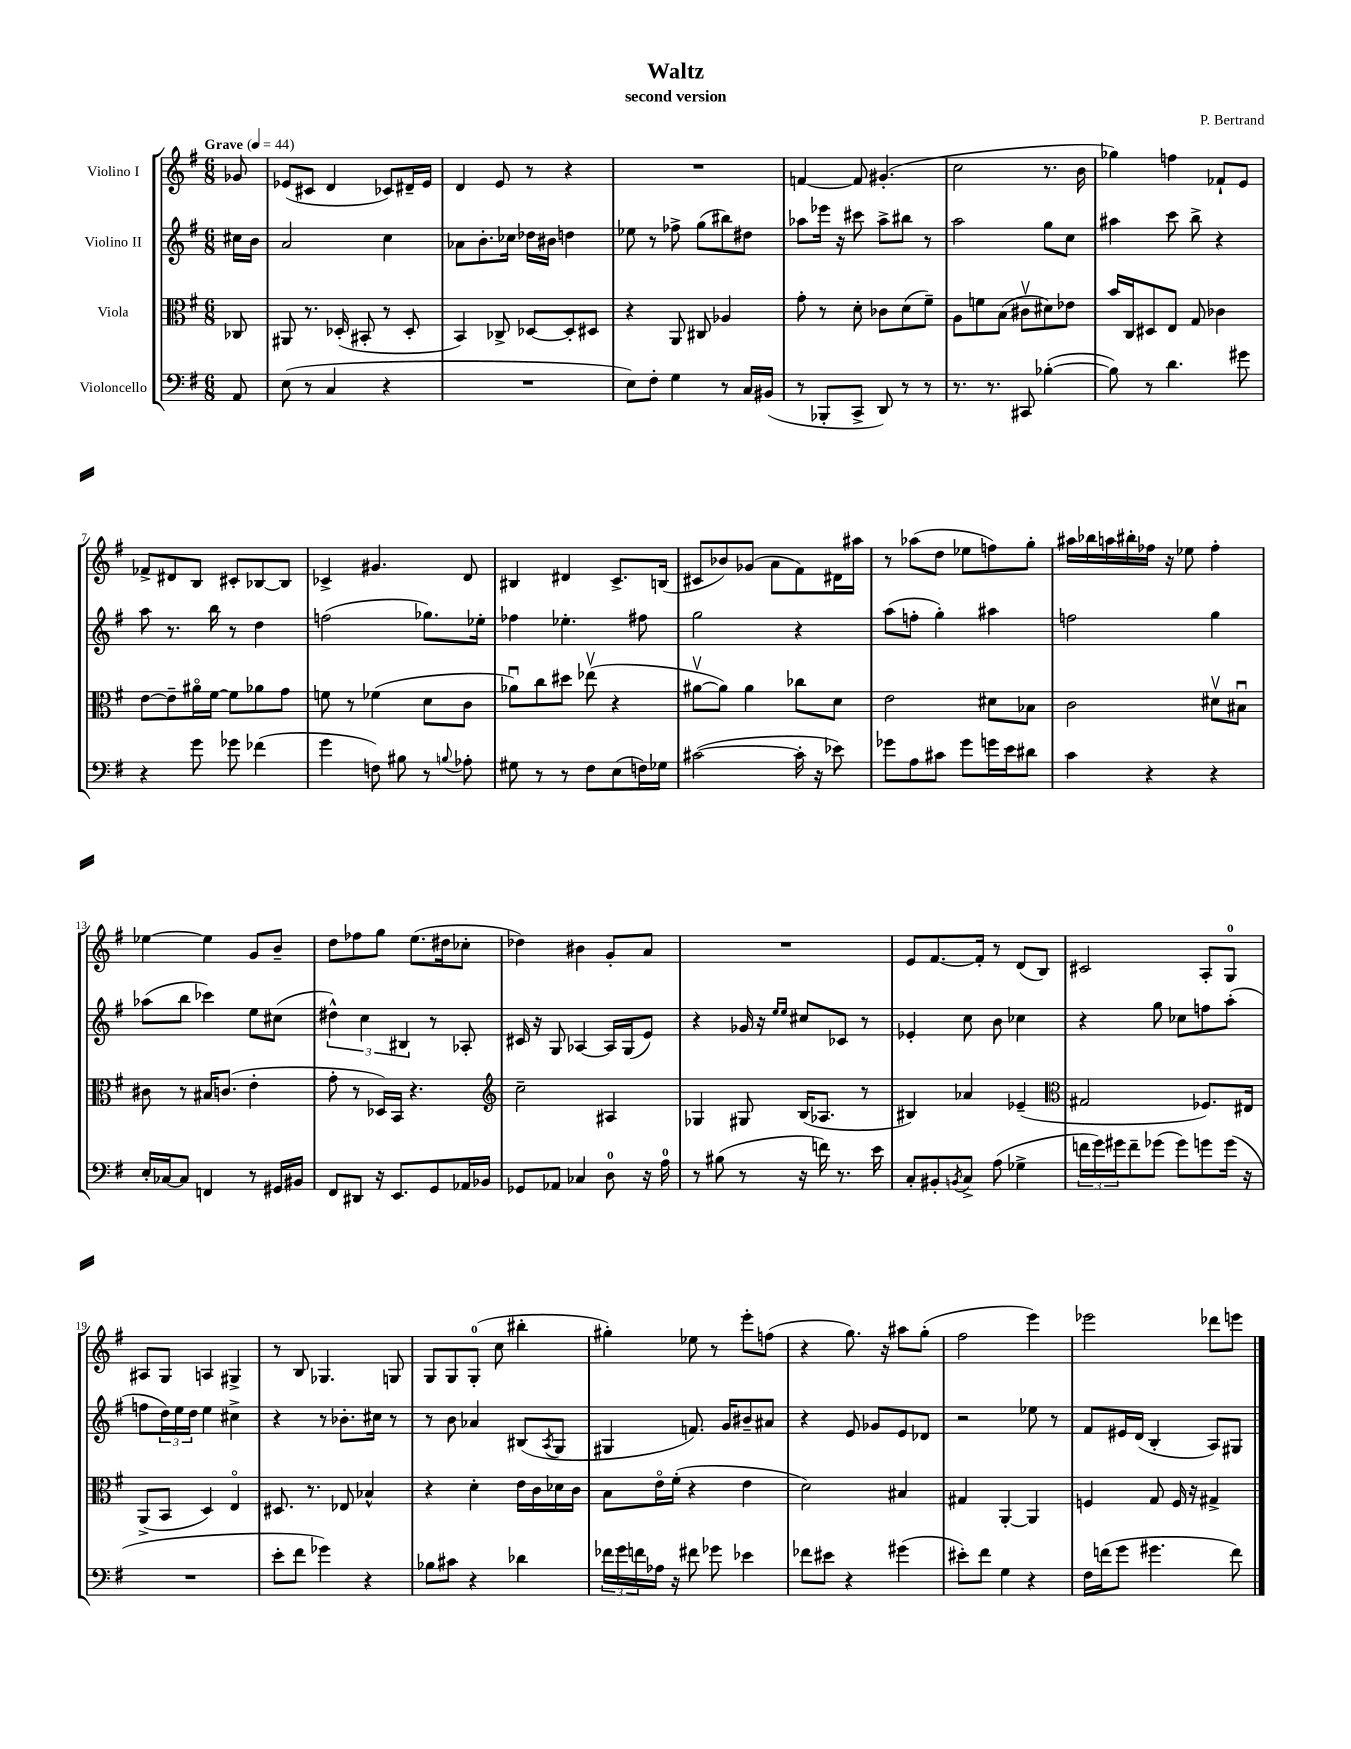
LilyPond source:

\header { title = "Waltz" composer = "P. Bertrand" subtitle = "second version" }
<<
\new StaffGroup <<
\new Staff = "s0" \with { instrumentName = "Violino I" } {
    \clef treble \key g \major \numericTimeSignature \time 6/8 \partial 8 \tempo "Grave" 4 = 44
    ges'8 |
    ees'8( cis'8 d'4 ces'8) dis'16-- ees'16 |
    d'4 e'8 r8 r4 |
    R2. |
    f'4~ f'8 gis'4.-.( |
    c''2 r8. b'16 |
    ges''4) f''4 fes'8-! e'8 |
    fes'8-> dis'8 b8 cis'8-. bes8~ bes8 |
    ces'4-> gis'4. d'8 |
    bis4 dis'4 c'8.-> b16( |
    cis'8 bes'8) ges'8( a'8 fis'8) dis'16 ais''16 |
    r8 aes''8( d''8 ees''8 f''8) g''8-. |
    ais''16 bes''16 a''16 bis''16-. fes''16 r16 ees''8 fes''4-. |
    ees''4~ ees''4 g'8 b'8-- |
    d''8 fes''8 g''8 e''8.( dis''16 ces''8-. |
    des''4) bis'4 g'8-. a'8 |
    R2. |
    e'8 fis'8.~ fis'16-. r8 d'8( b8) |
    cis'2 a8-. g8-0 |
    ais8 g8 a4 gis4-> |
    r8 b8 ges4. g8 |
    g8 g8 g8-0-.( c''8 bis''4-. |
    gis''4-.) ees''8 r8 e'''8-. f''8( |
    r4 g''8.) r16 ais''8 g''8-.( |
    fis''2 e'''4) |
    ees'''2 des'''8 e'''8 \bar "|." |
}
\new Staff = "s1" \with { instrumentName = "Violino II" } {
    \clef treble \key g \major \numericTimeSignature \time 6/8 \partial 8
    cis''16 b'16 |
    a'2 c''4 |
    aes'8 b'8.-. ces''16 des''16 bis'16 d''4 |
    ees''8 r8 fes''8-> g''8( bis''8) dis''8 |
    aes''8 ees'''16 r16 cis'''8 aes''8-> bis''8 r8 |
    a''2 g''8 c''8 |
    ais''4 c'''8 b''8-> r4 |
    a''8 r8. b''16 r8 d''4 |
    f''2( ges''8.) ees''16-. |
    fes''4 ees''4.-. fis''8 |
    g''2 r4 |
    a''8( f''8-. g''4-.) ais''4 |
    f''2 g''4 |
    aes''8( b''8 ces'''4) e''8 cis''8( |
    \tuplet 3/2 { dis''4-^) c''4 bis4 } r8 aes8-. |
    cis'16 r16 g8 aes4~ aes16 g16( e'8) |
    r4 ges'16 r16 \grace { e''16 e''16 } cis''8 ces'8 r8 |
    ees'4-. c''8 b'8 ces''4 |
    r4 g''8 ces''8 f''8 a''8-.( |
    f''8 \tuplet 3/2 { d''16) e''16 d''16 } e''4 cis''4-> |
    r4 r8 bes'8.-. cis''16 r8 |
    r8 b'8 aes'4 bis8( \acciaccatura { a8 } g8 |
    gis4 f'8.) g'16 bis'8-- ais'8 |
    r4 e'8 ges'8 e'8 des'8 |
    r2 ees''8 r8 |
    fis'8 eis'16 d'16( b4-. a8) gis8 \bar "|." |
}
\new Staff = "s2" \with { instrumentName = "Viola" } {
    \clef alto \key g \major \numericTimeSignature \time 6/8 \partial 8
    ces8 |
    ais,8 r8. des16-.( bis,8-. r8 des8-. |
    b,4) ces8-> des8~ des8-. dis8 |
    r4 a,8 cis8 aes4 |
    g'8-. r8 d'8-. ces'8 d'8( fis'8--) |
    a8 f'8 b8( cis'8\upbow dis'8) ees'8 |
    b'16 c16 dis8 e8 g8 ces'4 |
    e'8~ e'8-- ais'16\flageolet fis'16~ fis'8 aes'8 g'8 |
    f'8 r8 fes'4( d'8 c'8 |
    aes'8\downbow) c''8 dis''8 ees''8\upbow( r4 |
    ais'8~\upbow ais'8) ais'4 ces''8 d'8 |
    e'2 dis'8 bes8 |
    c'2 dis'8\upbow bis8\downbow |
    cis'8 r8 bis16 c'8.( e'4-. |
    g'8-. r8 des16) b,16 r4. |
    \clef treble c''2-- ais4 |
    ges4 gis8 b16( aes8. r8 |
    bis4) aes'4 ees'4--( |
    \clef alto gis2 fes8.) eis16 |
    a,8->( b,8 d4) e4\flageolet |
    dis8. r8. ees8 bes4-^ |
    r4 d'4-. e'16 c'16 des'16 c'16 |
    b8 e'16\flageolet fis'16-.( r4 e'4 |
    d'2) bis4 |
    gis4 a,4~-. a,4 |
    f4 g8 f16 r16 gis4-> \bar "|." |
}
\new Staff = "s3" \with { instrumentName = "Violoncello" } {
    \clef bass \key g \major \numericTimeSignature \time 6/8 \partial 8
    a,8 |
    e8( r8 c4 r4 |
    R2. |
    e8) fis8-. g4 r8 c16 bis,16( |
    r8 bes,,8-. c,8-> d,8) r8 r8 |
    r8. r8. cis,8 bes4~-.( |
    bes8) r8 d'4. gis'8 |
    r4 g'8 ges'8 fes'4( |
    g'4 f8) bis8 r8 \appoggiatura { b8 } aes8-. |
    gis8 r8 r8 fis8 e8( f16) ges16 |
    cis'2~( cis'16-. r16 ees'8) |
    ges'8 a8 cis'8 ges'8 g'16 e'16 dis'8 |
    c'4 r4 r4 |
    e16-. ces16~ ces8 f,4 r8 gis,16 bis,16 |
    fis,8 dis,8 r16 e,8. g,8 aes,16 bes,16 |
    ges,8 aes,8 ces4 d8-0 r16 a16-0 |
    r8 bis8( r8 r16 f'16) r8. e'16 |
    c8-. bis,8-. \acciaccatura { b,8 } c8-> a8( ges4-> |
    \tuplet 3/2 { f'16 g'16) gis'16 } f'8-- ges'8( ges'8) g'8 g'16( r16 |
    R2. |
    e'8-. fis'8 ges'4) r4 |
    bes8 cis'8 r4 des'4 |
    \tuplet 3/2 { fes'16 g'16 f'16 } aes16 r16 fis'8 ges'8 ees'4 |
    fes'8 eis'8 r4 gis'4( |
    eis'8-.) fis'8 g4 r4 |
    fis16 f'16( g'8 gis'4. f'8) \bar "|." |
}
>>
>>
